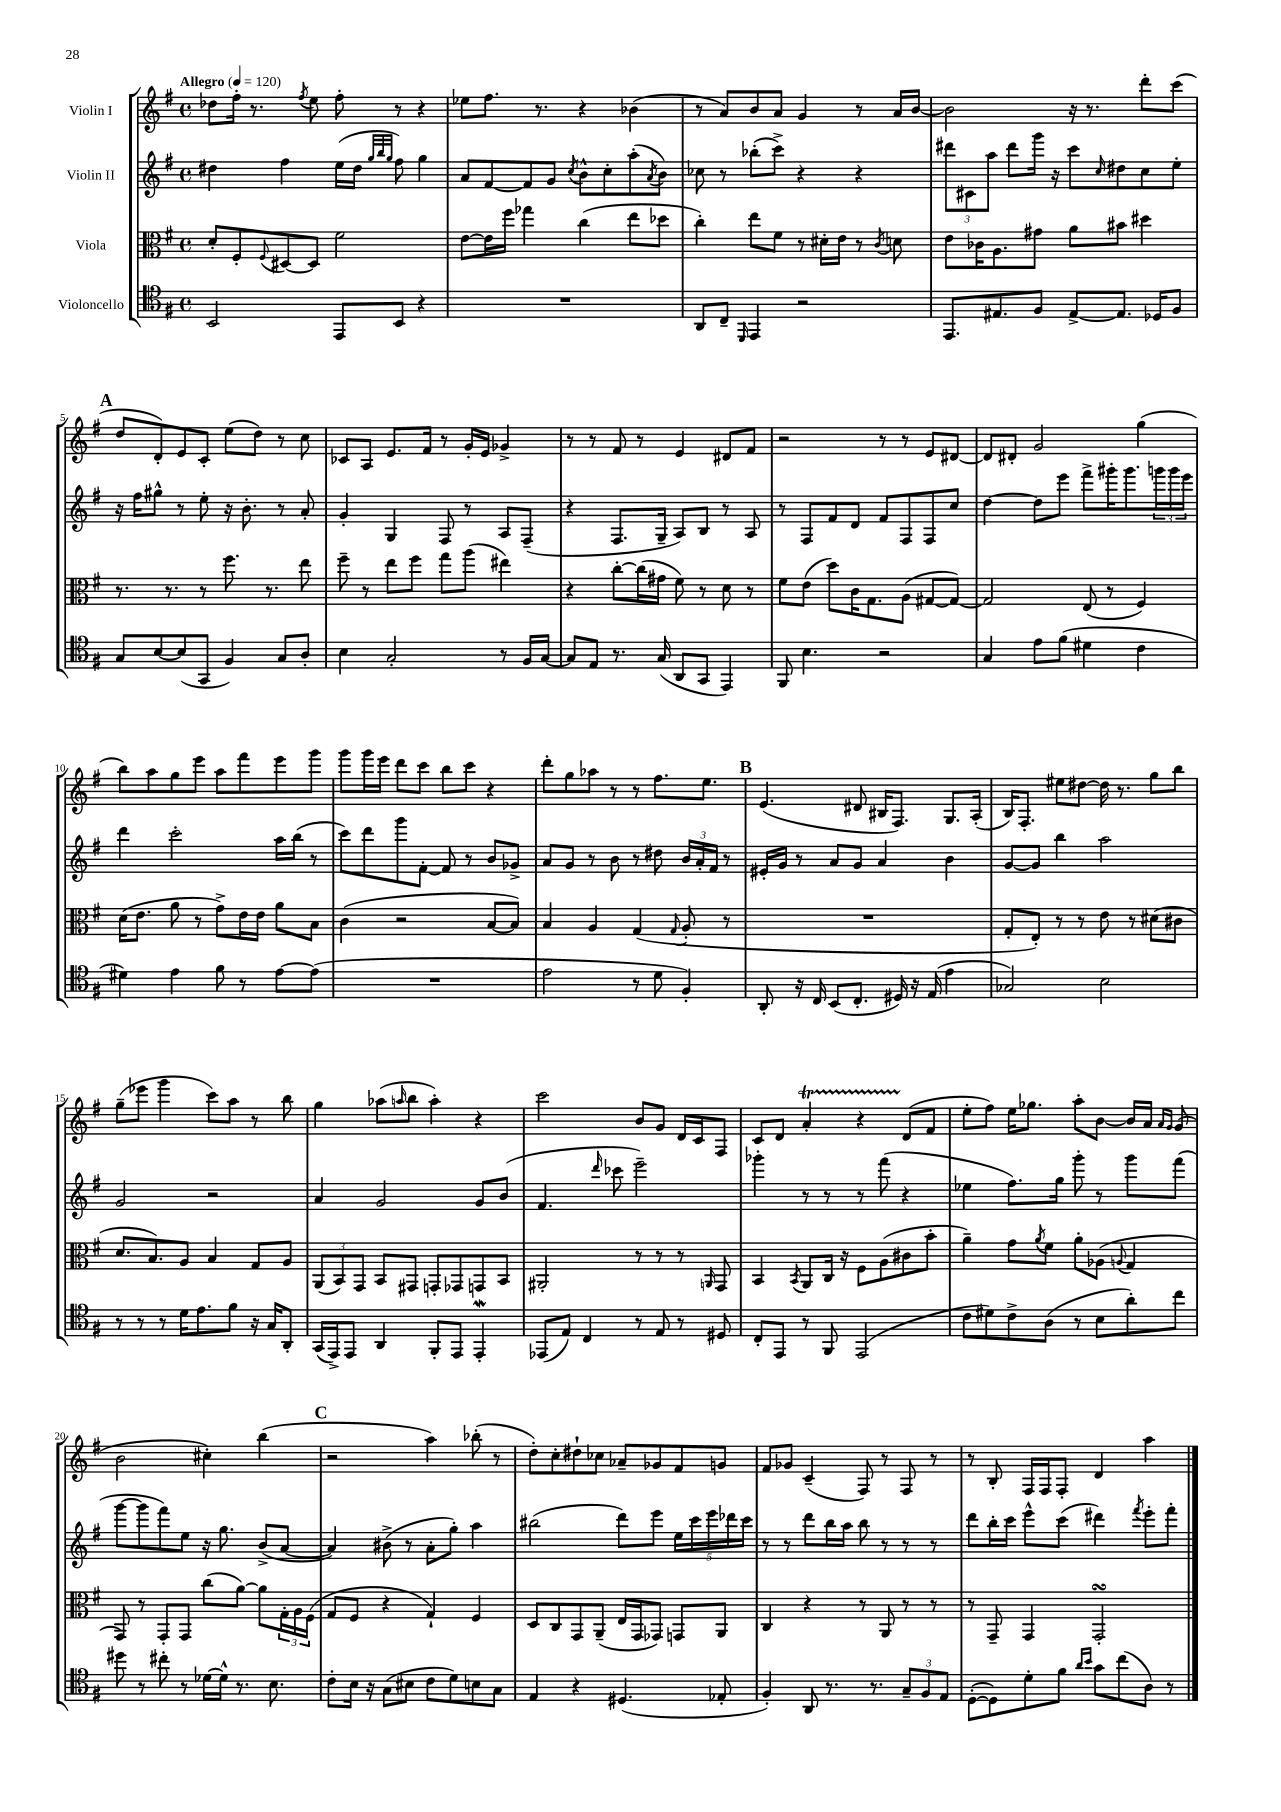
<<
\new StaffGroup <<
\new Staff = "s0" \with { instrumentName = "Violin I" } {
    \clef treble \key g \major \defaultTimeSignature \time 4/4 \tempo "Allegro" 4 = 120
    des''8 fis''16-. r8. \acciaccatura { fis''8 } e''8 fis''8-. r8 r4 |
    ees''8 fis''8. r8. r4 bes'4( |
    r8 a'8) b'8 a'8 g'4 r8 a'16 b'16~ |
    b'2 r16 r8. d'''8-. c'''8( |
    \mark \markup { \bold "A" } d''8 d'8-.) e'8 c'8-. e''8( d''8) r8 c''8 |
    ces'8 a8 e'8. fis'16 r8 g'16-. e'16 ges'4-> |
    r8 r8 fis'8 r8 e'4 dis'8 fis'8 |
    r2 r8 r8 e'8 dis'8~ |
    dis'8 dis'8-. g'2 g''4( |
    b''8) a''8 g''8 e'''8 a''8 fis'''8 e'''8 g'''8 |
    g'''8 g'''16 e'''16 d'''8 c'''8 b''8 c'''8 r4 |
    d'''8-. g''8 aes''8 r8 r8 fis''8. e''8. |
    \mark \markup { \bold "B" } e'4.( dis'8 bis16 fis8.) g8. a16-.( |
    b16) fis8.-. eis''8 dis''8~ dis''16 r8. g''8 b''8 |
    g''8--( ees'''8 g'''4 c'''8) a''8 r8 b''8 |
    g''4 aes''8( \grace { a''16 } b''8 a''4-.) r4 |
    c'''2 b'8 g'8 d'16 c'16 fis8 |
    c'8 d'8 a'4-.\startTrillSpan r4 d'8\stopTrillSpan( fis'8 |
    e''8-. fis''8) e''16 ges''8. a''8-. b'8~ b'16 a'16 \grace { a'16 g'16 } g'8( |
    b'2 cis''4-.) b''4( |
    \mark \markup { \bold "C" } r2 a''4) bes''8-.( r8 |
    d''8-.) c''8-. dis''8-! ces''8 aes'8-- ges'8 fis'8 g'8 |
    fis'8 ges'8 c'4--( fis8) r8 fis8 r8 |
    r8 b8-. fis16 fis16 fis8-. d'4 a''4 \bar "|." |
}
\new Staff = "s1" \with { instrumentName = "Violin II" } {
    \clef treble \key g \major \defaultTimeSignature \time 4/4
    dis''4 fis''4 e''16( dis''16 \grace { g''32 b''32 g''32 } fis''8) g''4 |
    a'8 fis'8~ fis'8 g'8 \acciaccatura { c''8 } b'8-^ c''8-. a''8-.( \acciaccatura { a'8 } b'8) |
    ces''8 r8 bes''8-.( c'''8->) r4 r4 |
    \tuplet 3/2 { dis'''8 cis'8 a''8 } dis'''8 g'''16 r16 c'''8 \grace { c''16 } dis''8 c''8 e''8-. |
    \mark \markup { \bold "A" } r16 fis''16 gis''8-^ r8 e''8-. r16 b'8.-. r8 a'8-. |
    g'4-. g4 fis8 r8 a8 fis8--( |
    r4 fis8. g16-- a8) b8 r8 a8 |
    r8 fis8 fis'8 d'8 fis'8 fis8 fis8 c''8 |
    d''4~ d''8 e'''8 fis'''8-> gis'''16-. gis'''8. \tuplet 3/2 { g'''16 g'''16 e'''16 } |
    d'''4 c'''2-. a''16 b''16( r8 |
    c'''8) d'''8 g'''8 fis'8~-. fis'8 r8 b'8 ges'8-> |
    a'8 g'8 r8 b'8 r8 dis''8 \tuplet 3/2 { b'16 a'16-. fis'16 } r8 |
    \mark \markup { \bold "B" } eis'16-. g'16 r8 a'8 g'8 a'4 b'4 |
    g'8~ g'8 b''4 a''2 |
    g'2 r2 |
    a'4 g'2 g'8 b'8( |
    fis'4. \grace { d'''16 } ces'''8 e'''2--) |
    ges'''4-. r8 r8 r8 fis'''8( r4 |
    ees''4 fis''8.) g''16 g'''8-. r8 g'''8 fis'''8( |
    g'''8~ g'''8 fis'''8) e''8 r16 g''8. b'8->( a'8~ |
    \mark \markup { \bold "C" } a'4) bis'8->( r8 a'8-. g''8-.) a''4 |
    bis''2( d'''8) e'''8 \tuplet 5/4 { e''16 c'''16 e'''16 des'''16 c'''16 } |
    r8 r8 d'''8 b''16 a''16 b''8 r8 r8 r8 |
    d'''8 b''16-. c'''16 e'''8-^ c'''8( dis'''4) \acciaccatura { fis'''8 } e'''8-. fis'''8-. \bar "|." |
}
\new Staff = "s2" \with { instrumentName = "Viola" } {
    \clef alto \key g \major \defaultTimeSignature \time 4/4
    d'8-. fis8-. \appoggiatura { fis8 } dis8~ dis8 fis'2 |
    e'8~ e'16 fis''16 ges''4 c''4( e''8 des''8 |
    c''4-.) e''8 fis'8 r8 dis'16-. e'16 r8 \acciaccatura { c'8 } d'8 |
    e'8 ces'16 a8. gis'8 a'8 bis'8 dis''4 |
    \mark \markup { \bold "A" } r8. r8. r8 fis''8. r8. e''8 |
    fis''8-- r8 e''8 fis''8 g''8 a''8( eis''4) |
    r4 c''8~-. c''16( gis'16 fis'8) r8 d'8 r8 |
    fis'8 e'8( d''8) c'16 g8. a8( gis8~ gis8~) |
    gis2 e8( r8 fis4) |
    d'16( e'8. a'8 r8 g'8->) e'16 e'16 a'8 b8 |
    c'4( r2 b8~ b8) |
    b4 a4 g4( \appoggiatura { g8 } a8-. r8 |
    \mark \markup { \bold "B" } R1 |
    g8-. e8-.) r8 r8 e'8 r8 dis'8( cis'8 |
    d'8. b8.) a8 b4 g8 a8 |
    \tuplet 3/2 { a,8( b,8) g,8 } b,8 gis,8 g,8-. ges,8 g,8 b,8 |
    ais,2-. r8 r8 r8 \grace { a,16 } g,8 |
    b,4 \acciaccatura { b,8 } a,8 c16 r16 fis8 a8( cis'8 b'8-. |
    a'4--) g'8 \acciaccatura { a'8 } fis'8 a'8-. aes8( \appoggiatura { a8 } g4 |
    g,8) r8 g,8-. g,8 c''8( a'8~) a'8 \tuplet 3/2 { g16-. a16 fis16( } |
    \mark \markup { \bold "C" } g8 fis8 r4 g4-!) fis4 |
    d8 c8 g,8 a,8--( e16 g,16 ges,8) g,8 a,8 |
    c4 r4 r8 a,8 r8 r8 |
    r8 g,8-- g,4 g,2-.\turn \bar "|." |
}
\new Staff = "s3" \with { instrumentName = "Violoncello" } {
    \clef tenor \key g \major \defaultTimeSignature \time 4/4
    b,2 e,8 b,8 r4 |
    R1 |
    a,8 c8-- \grace { d,16 } e,4 r2 |
    e,8. eis8. fis8 eis8~-> eis8. des16 fis8 |
    \mark \markup { \bold "A" } g8 b8~ b8( g,8 fis4) g8 a8-. |
    b4 g2-. r8 fis16 g16~ |
    g8 e8 r8. g16( a,8 g,8 e,4) |
    fis,8 b4. r2 |
    g4 e'8 fis'8( dis'4 c'4 |
    dis'4) e'4 fis'8 r8 e'8~ e'8( |
    R1 |
    e'2 r8 d'8 fis4-.) |
    \mark \markup { \bold "B" } a,8-. r16 c16 b,8( c8.-. dis16) r16 e16( e'4 |
    ges2) b2 |
    r8 r8 r8 d'16 e'8. fis'8 r16 g16 a,8-. |
    g,16( e,16->) e,8 a,4 fis,8-. e,8 e,4-.\mordent |
    ees,8( e8) c4 r8 e8 r8 dis8 |
    c8-. e,8 r8 fis,8 e,2( |
    c'8 dis'8) c'8-> a8( r8 b8 a'8-.) c''8 |
    dis''8 r8 cis''8-. r8 des'16~ des'16-^ r8. b8. |
    \mark \markup { \bold "C" } c'8-. b16 r16 g8( bis8 c'8 d'8) b8 g8 |
    e4 r4 dis4.( ees8-. |
    fis4-.) a,8 r8. r8. \tuplet 3/2 { g8-- fis8 e8 } |
    d8~-.( d8) d'8-. fis'8 \grace { a'16 b'16 } g'8 c''8( a8) r8 \bar "|." |
}
>>
>>
